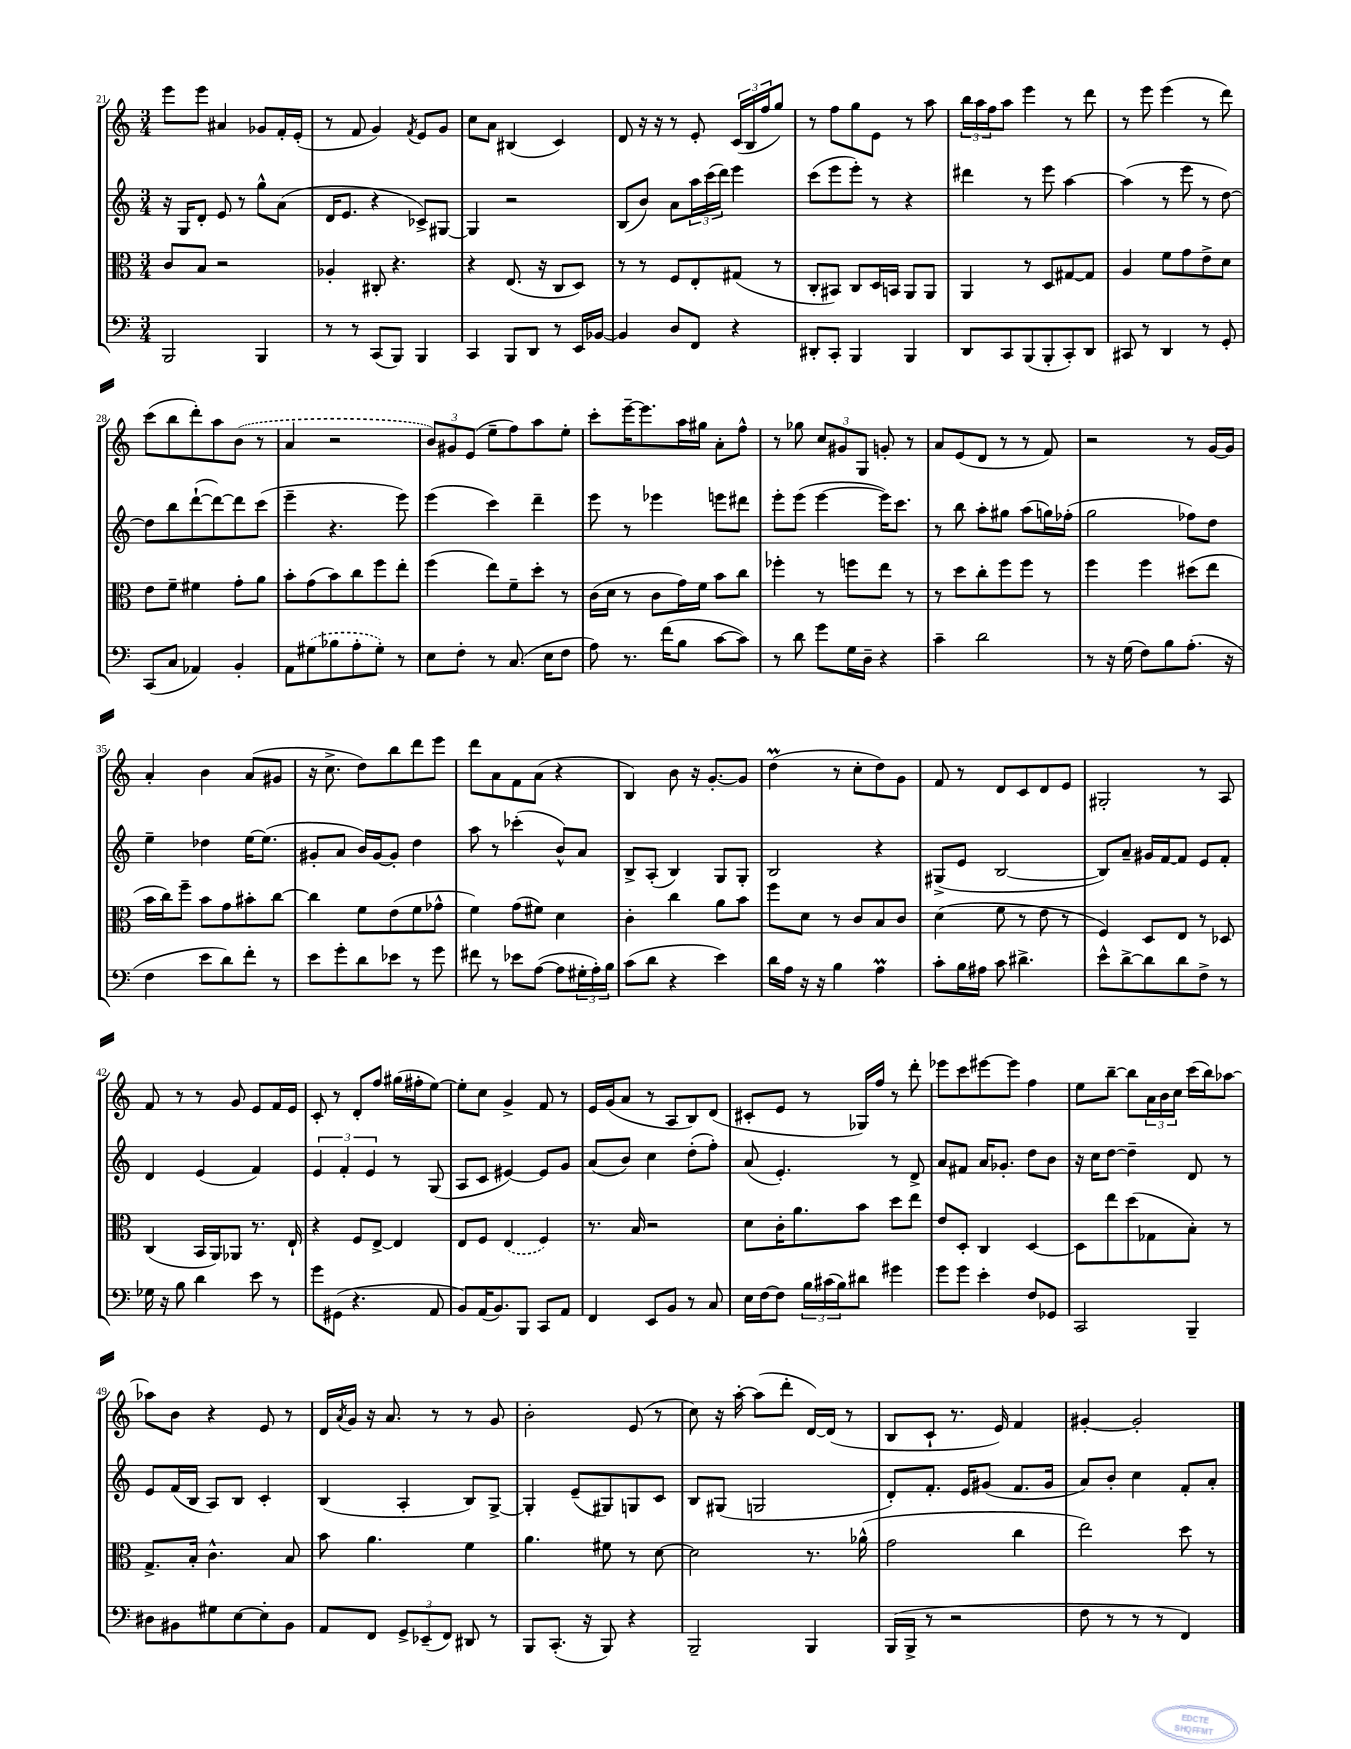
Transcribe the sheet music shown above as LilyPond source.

<<
\new StaffGroup <<
\new Staff = "s0" {
    \clef treble \key c \major \numericTimeSignature \time 3/4
    e'''8 e'''8 ais'4 ges'8 f'16-. e'16-.( |
    r8 f'8 g'4) \acciaccatura { f'8 } e'8 g'8 |
    c''8 a'8 bis4( c'4) |
    d'8 r16 r16 r8 e'8-. \tuplet 3/2 { c'16( b16 f''16 } g''8) |
    r8 f''8 g''8 e'8 r8 a''8 |
    \tuplet 3/2 { b''16 a''16 f''16 } a''8 e'''4 r8 d'''8 |
    r8 e'''8 e'''4( r8 d'''8) |
    c'''8( b''8 d'''8-.) a''8 \once \slurDashed b'8( r8 |
    a'4 r2 |
    \tuplet 3/2 { b'8) gis'8 e'8( } e''8-- f''8) a''8 e''8-. |
    c'''8-. e'''16~-- e'''8. a''16 gis''16 a'8-. f''8-^ |
    r8 ges''8 \tuplet 3/2 { c''8 gis'8 g8 } g'8-. r8 |
    a'8 e'8( d'8 r8 r8 f'8) |
    r2 r8 g'16~ g'16 |
    a'4-. b'4 a'8( gis'8 |
    r16 c''8.-> d''8) b''8 d'''8 e'''8 |
    d'''8 a'8 f'8 a'8( r4 |
    b4) b'8 r16 g'8.~-. g'8 |
    d''4\prall( r8 c''8-. d''8) g'8 |
    f'8 r8 d'8 c'8 d'8 e'8 |
    gis2-. r8 a8 |
    f'8 r8 r8 g'8 e'8 f'16 e'16 |
    c'8-. r8 d'8-. f''8 gis''16( fis''16-. e''8~) |
    e''8-. c''8 g'4-> f'8 r8 |
    e'16 g'16( a'8 r8 a8 b8) d'8( |
    cis'8-. e'8 r8 ges16) f''16 r8 d'''8-. |
    ees'''8 c'''8 eis'''8~ eis'''8 f''4 |
    e''8 b''8~-- b''8 \tuplet 3/2 { a'16 b'16 c''16 } c'''16( b''16) aes''8~ |
    aes''8 b'8 r4 e'8 r8 |
    d'16 \acciaccatura { a'8 } g'16 r16 a'8. r8 r8 g'8 |
    b'2-. e'8( r8 |
    c''8) r16 a''16~-. a''8( d'''8-. d'16~) d'16( r8 |
    b8 c'8-! r8. e'16) f'4 |
    gis'4~-. gis'2-. \bar "|." |
}
\new Staff = "s1" {
    \clef treble \key c \major \numericTimeSignature \time 3/4
    r16 g16 d'8-. e'8 r8 g''8-^ a'8( |
    d'16 e'8. r4 ces'8->) gis8~ |
    gis4 r2 |
    b8( b'8) a'8 \tuplet 3/2 { a''16 c'''16( d'''16) } e'''4 |
    c'''8( e'''8 e'''8-.) r8 r4 |
    dis'''4 r8 e'''8 a''4~ |
    a''4( r8 e'''8 r8 d''8~) |
    d''8 b''8 d'''8~-!( d'''8~) d'''8 c'''8( |
    e'''4-- r4. e'''8) |
    e'''4( c'''4) d'''4-- |
    e'''8 r8 ees'''4 e'''8 dis'''8 |
    e'''8-. e'''8( e'''4~ e'''16) c'''8. |
    r8 b''8 a''8-. gis''8 a''8( g''16) fes''16-.( |
    g''2 fes''8) d''8 |
    e''4-- des''4 e''16~ e''8.( |
    gis'8-. a'8 b'16) gis'16~ gis'8-. d''4 |
    a''8 r8 ces'''4-.( b'8-^) a'8 |
    b8-> a8-.( b4) g8 g8-. |
    b2 r4 |
    gis8->( e'8 b2~ |
    b8) a'8-- gis'16 f'16~ f'8 e'8 f'8-. |
    d'4 e'4( f'4) |
    \tuplet 3/2 { e'4 f'4-. e'4 } r8 g8( |
    a8 c'8 eis'4~) eis'8 g'8 |
    a'8( b'8) c''4 d''8-.( f''8-.) |
    a'8( e'4.-.) r8 d'8-> |
    a'8 fis'8 a'16 ges'8.-. d''8 b'8 |
    r16 c''16 d''8~ d''4-- d'8 r8 |
    e'8 f'16( b16 a8) b8 c'4-. |
    b4( a4-. b8) g8~-> |
    g4-. e'8--( gis8) g8 c'8 |
    b8 gis8( g2 |
    d'8-.) f'8.-. e'16 gis'8( f'8. gis'16 |
    a'8) b'8-. c''4 f'8-. a'8-. \bar "|." |
}
\new Staff = "s2" {
    \clef alto \key c \major \numericTimeSignature \time 3/4
    c'8 b8 r2 |
    aes4-. cis8-. r4. |
    r4 e8.( r16 c8 d8) |
    r8 r8 f8 e8-. gis8( r8 |
    c8-. bis,8) c8 d16 b,16 a,8 a,8 |
    a,4 r8 d8 gis8~ gis8 |
    a4 f'8 g'8 e'8-> d'8 |
    e'8 f'8-- fis'4 g'8-. a'8 |
    b'8-. g'8( b'8) c''8 f''8 e''8-. |
    f''4( e''8) f'8-- d''8-. r8 |
    c'16( d'16 r8 c'8 g'16) f'16 b'8 c''8 |
    fes''4-. r8 f''8 e''8 r8 |
    r8 d''8 c''8-. f''8 f''8 r8 |
    f''4 f''4 dis''8( e''8 |
    b'16 c''16) f''8-- b'8 g'8 bis'8-. c''8~ |
    c''4 f'8 e'8( f'8 ges'8-^ |
    f'4) g'8( fis'8) d'4 |
    c'4-. c''4 a'8 b'8 |
    f''8 d'8 r8 c'8 b8 c'8 |
    d'4( f'8 r8 e'8 r8 |
    f4) d8 e8 r8 des8 |
    c4( b,16 a,16) aes,8 r8. e16-! |
    r4 f8 e8~-> e4 |
    e8 f8 \once \slurDashed e4( f4) |
    r8. b16 r2 |
    d'8 c'16-. a'8. b'8 d''8 e''8 |
    e'8 d8-. c4 d4~ |
    d8 e''8 d''8( ges8 b8-.) r8 |
    g8.-> b16-. c'4.-^ b8 |
    b'8 a'4. f'4 |
    a'4. fis'8 r8 d'8~ |
    d'2 r8. aes'16-^( |
    g'2 c''4 |
    e''2) d''8 r8 \bar "|." |
}
\new Staff = "s3" {
    \clef bass \key c \major \numericTimeSignature \time 3/4
    b,,2 b,,4 |
    r8 r8 c,8( b,,8) b,,4 |
    c,4 b,,8 d,8 r8 e,16 bes,16~ |
    bes,4 d8 f,8 r4 |
    dis,8-. c,8-. b,,4 b,,4 |
    d,8 c,8 b,,8( b,,8-. c,8-.) d,8 |
    cis,8 r8 d,4 r8 g,8-. |
    c,8( c8 aes,4) b,4-. |
    a,8 \once \slurDashed gis8( bes8 a8-. gis8-.) r8 |
    e8 f8-. r8 c8.( e16 f8 |
    a8) r8. f'16( b8 c'8~ c'8) |
    r8 d'8 g'8 g16 d16-- r4 |
    c'4-- d'2 |
    r8 r16 g16( f8) b8 a8.-.( r16 |
    f4 e'8 d'8) f'8-. r8 |
    e'8 g'8-. d'8 ees'8 r8 g'8 |
    fis'8 r8 ees'8 a8~( a8 \tuplet 3/2 { gis16-. a16-.) b16 } |
    c'8( d'8 r4 e'4) |
    d'16 a16 r16 r16 b4 a4\prall |
    c'8-. b16 ais16 c'8 dis'4.-> |
    e'8-^ d'8~-> d'8 d'8 f8-> r8 |
    ges16 r16 b8 d'4 e'8 r8 |
    g'8 gis,8( r4. a,8 |
    b,8) a,16( b,8.) b,,8 c,8 a,8 |
    f,4 e,8 b,8 r8 c8 |
    e16 f16~ f8 \tuplet 3/2 { b16 cis'16( b16) } dis'8 gis'4 |
    g'8 g'8 e'4-. f8 ges,8 |
    c,2 b,,4-- |
    dis8 bis,8 gis8 e8~ e8-. bis,8 |
    a,8 f,8 \tuplet 3/2 { g,8-> ees,8--( f,8) } dis,8 r8 |
    b,,8 c,8.-.( r16 b,,8) r4 |
    b,,2-- b,,4 |
    b,,16( b,,16-> r8 r2 |
    f8 r8 r8 r8 f,4) \bar "|." |
}
>>
>>
\layout { \context { \Score currentBarNumber = #21 } }
